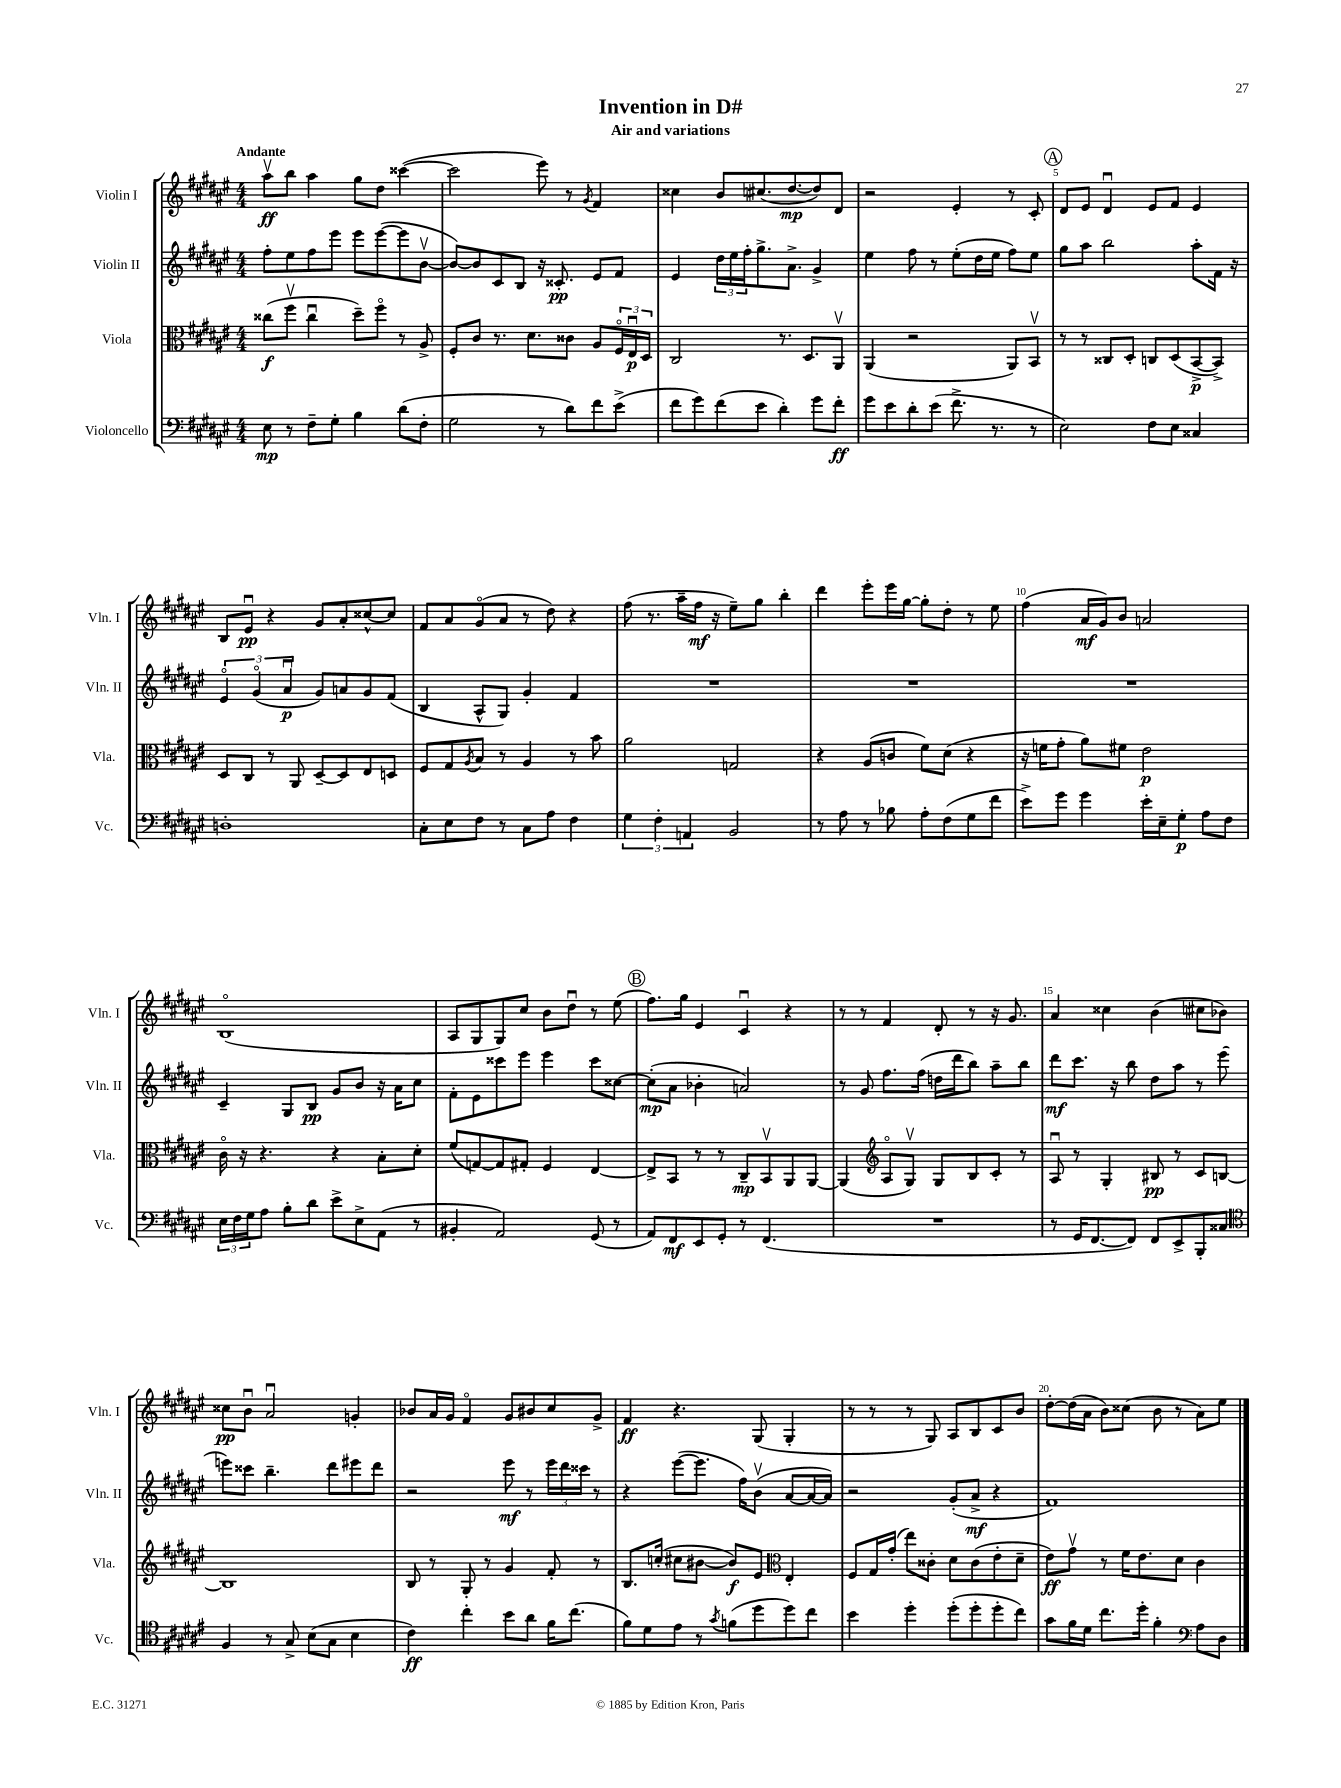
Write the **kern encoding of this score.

**kern	**kern	**kern	**kern
*staff4	*staff3	*staff2	*staff1
*clefF4	*clefC3	*clefG2	*clefG2
*k[f#c#g#d#a#e#]	*k[f#c#g#d#a#e#]	*k[f#c#g#d#a#e#]	*k[f#c#g#d#a#e#]
*M4/4	*M4/4	*M4/4	*M4/4
8E#	(8cc##	8ff#'	8aa#v
8r	8ff#v	8ee#	8bb
8F#~	4cc##u	8ff#	4aa#
8G#'	.	8eee#	.
4B	8dd#~)	8eee#	8gg#
.	8ff#o	([8eee#	8dd#
(8d#	8r	8eee#]	([4ccc##
8F#'	8A#^	[8bv	.
=	=	=	=
2G#	8F#'	8b_)	2ccc##]
.	8c#	8b]	.
.	8.r	8c#	.
.	.	8B	.
.	8.d#	.	.
8r	.	16r	8eee#)
.	.	8.c##'	.
8d#)	8c##	.	8r
.	.	.	8qg#
8f#	8A#	8e#	4f#
(8e#^	24F#o	8f#	.
.	24E#u	.	.
.	24D#	.	.
=	=	=	=
8f#	2C#	4e#	4cc##
8g#)	.	.	.
(8f#	.	24dd#	8b
.	.	24ee#	.
.	.	24ff#'	.
8e#	.	8.gg#^	(8.cc#
4d#')	8.r	.	.
.	.	8.a#^	[8.dd#
.	8.D#	.	.
8g#	.	4g#^	8dd#])
8f#'	8AA#v	.	8d#
=	=	=	=
8g#	(4AA#	4ee#	2r
8e#	.	.	.
8d#'	2r	8ff#	.
(8e#	.	8r	.
8.f#^	.	(8ee#'	4e#'
.	.	16dd#	.
8.r	.	16ee#	.
.	8AA#)	8ff#)	8r
8r	8BBv	8ee#	8c#'
=	=	=	=
2E#)	8r	8gg#	8d#
.	8r	8aa#	8e#
.	8C##	2bb	4d#u
.	8D#'	.	.
8F#	8C	.	8e#
8E#	(8D#	.	8f#
4C##	[8BB^	8aa#'	4e#
.	8BB^])	16f#	.
.	.	16r	.
=	=	=	=
1D'	8D#	6e#o	8B
.	8C#	.	8e#u
.	.	(6g#o	.
.	8r	.	4r
.	.	6a#u	.
.	8AA#	.	.
.	[8D#~	8g#)	8g#
.	8D#]	8a	8a#'
.	8E#	8g#	[8cc##^^
.	8D	(8f#	8cc##]
=	=	=	=
8C#'	8F#	4B	8f#
8E#	8G#	.	8a#
.	8qA#	.	.
8F#	8B	8A#^^	(8g#o
8r	8r	8G#)	8a#
8C#	4A#	4g#'	8r
8A#	.	.	8dd#)
4F#	8r	4f#	4r
.	8b	.	.
=	=	=	=
6G#	2a#	1r	(8ff#
.	.	.	8.r
6F#'	.	.	.
.	.	.	16aa#~
6AA	.	.	.
.	.	.	16ff#
.	.	.	16r
2BB	2G	.	8ee#~)
.	.	.	8gg#
.	.	.	4bb'
=	=	=	=
8r	4r	1r	4ddd#
8A#	.	.	.
8r	(8A#	.	8eee#'
8B-	8c	.	16eee#
.	.	.	[16gg#
8A#'	8f#)	.	8gg#']
(8F#	(8d#	.	8dd#'
8G#	4r	.	8r
8f#	.	.	8ee#
=	=	=	=
8e#^)	16r	1r	(4ff#
.	16f	.	.
8g#	8g#'	.	.
4g#	8a#)	.	16a#
.	.	.	16g#)
.	8f#	.	8b
16e#'	2e#	.	2a
16E#~	.	.	.
8G#'	.	.	.
8A#	.	.	.
8F#	.	.	.
=	=	=	=
24E#	16c#o	4c#~	(1Bo
24F#	.	.	.
.	16r	.	.
24G#	.	.	.
8A#	4.r	.	.
8B'	.	8G#	.
8d#	.	8B	.
8e#^	4r	8g#	.
8E#^	.	8b	.
(8AA#	8B'	16r	.
.	.	16a#	.
8r	8d#'	8cc#	.
=	=	=	=
4BB#'	(8f#	8f#'	8A#
.	[8G)	8e#	8G#
2AA#)	8G]	8ccc##	8G#)
.	8G#'	8eee#	8cc#
.	4F#	4eee#	8b
.	.	.	8dd#u
(8GG#	[4E#	8ccc##	8r
8r	.	[8cc##	(8ee#
=	=	=	=
8AA#)	8E#^]	(8cc##']	8.ff#)
8FF#	8BB	8a#	.
.	.	.	16gg#
8EE#	8r	4b-'	4e#
8GG#'	8r	.	.
8r	8C#~	2a)	4c#u
(4.FF#	8BBv	.	.
.	8AA#	.	4r
.	[8AA#	.	.
=	=	=	=
1r	(4AA#]	8r	8r
.	.	8g#	8r
*	*clefG2	*	*
.	8A#o	8.ff#	4f#
.	8G#v)	.	.
.	.	(16ff#	.
.	8G#	16dd	8d#'
.	.	16ddd#	.
.	8B	8bb)	8r
.	8c#'	8aa#~	16r
.	.	.	8.g#
.	8r	8bb	.
=	=	=	=
8r	8A#u	8ddd#	4a#
16GG#	8r	8.ccc#	.
[8.FF#	.	.	.
.	4G#'	.	4cc##
.	.	16r	.
8FF#])	.	8bb	.
8FF#	8B#	8dd#	(4b
8EE#^	8r	8aa#	.
8BBB'	8c#	8r	8cc#
8C##	[8B	(8eee#	8b-)
=	=	=	=
*clefC4	*	*	*
4F#	1B]	8eee)	8cc##
.	.	8ccc##	8bu
8r	.	4.bb~	2a#u
8G#^	.	.	.
(8B	.	.	.
8G#	.	8ddd#	.
4B	.	8eee#	4g'
.	.	8ddd#	.
=	=	=	=
4c#)	8B	2r	8b-
.	8r	.	16a#
.	.	.	16g#
4cc#'	8G#'	.	4f#o
.	8r	.	.
8b	4g#	8eee#	8g#
8a#	.	8r	8b#
16f#	8f#'	24eee#	8cc#
.	.	24ddd#	.
(8.cc#	.	.	.
.	.	24ccc##	.
.	8r	8r	8g#^
=	=	=	=
8f#)	8.B	4r	4f#
8d#	.	.	.
.	(16cc'	.	.
8e#	8cc#	([8eee#	4.r
8r	[8b#	8.eee#]	.
8qg#	.	.	.
(8f	8b#])	.	.
.	.	16ff#)	.
8dd#	8e#	(8bv	(8G#
*	*clefC3	*	*
8dd#)	4E#'	[8a#	4G#'
8cc#	.	16a#_	.
.	.	16a#])	.
=	=	=	=
4b	8F#	2r	8r
.	16G#	.	8r
.	(16g#'	.	.
4dd#'	8ee#)	.	8r
.	8c##'	.	8G#)
(8dd#'	8d#	(8g#'	8A#
8dd#'	(8c##	8a#^	8B
8dd#'	8e#'	4r	8c#
8cc#)	8d#~	.	8b
=	=	=	=
8g#	8e#)	1f#)	[8dd#'
16f#	8g#v	.	(16dd#]
16d#	.	.	16a#
8.cc#	8r	.	8b)
.	16f#	.	(8cc##
16dd#'	8.e#	.	.
4f#'	.	.	8b
.	8d#	.	8r
*clefF4	*	*	*
8A#	4c#	.	8a#)
8D#	.	.	8ee#
==	==	==	==
*-	*-	*-	*-
